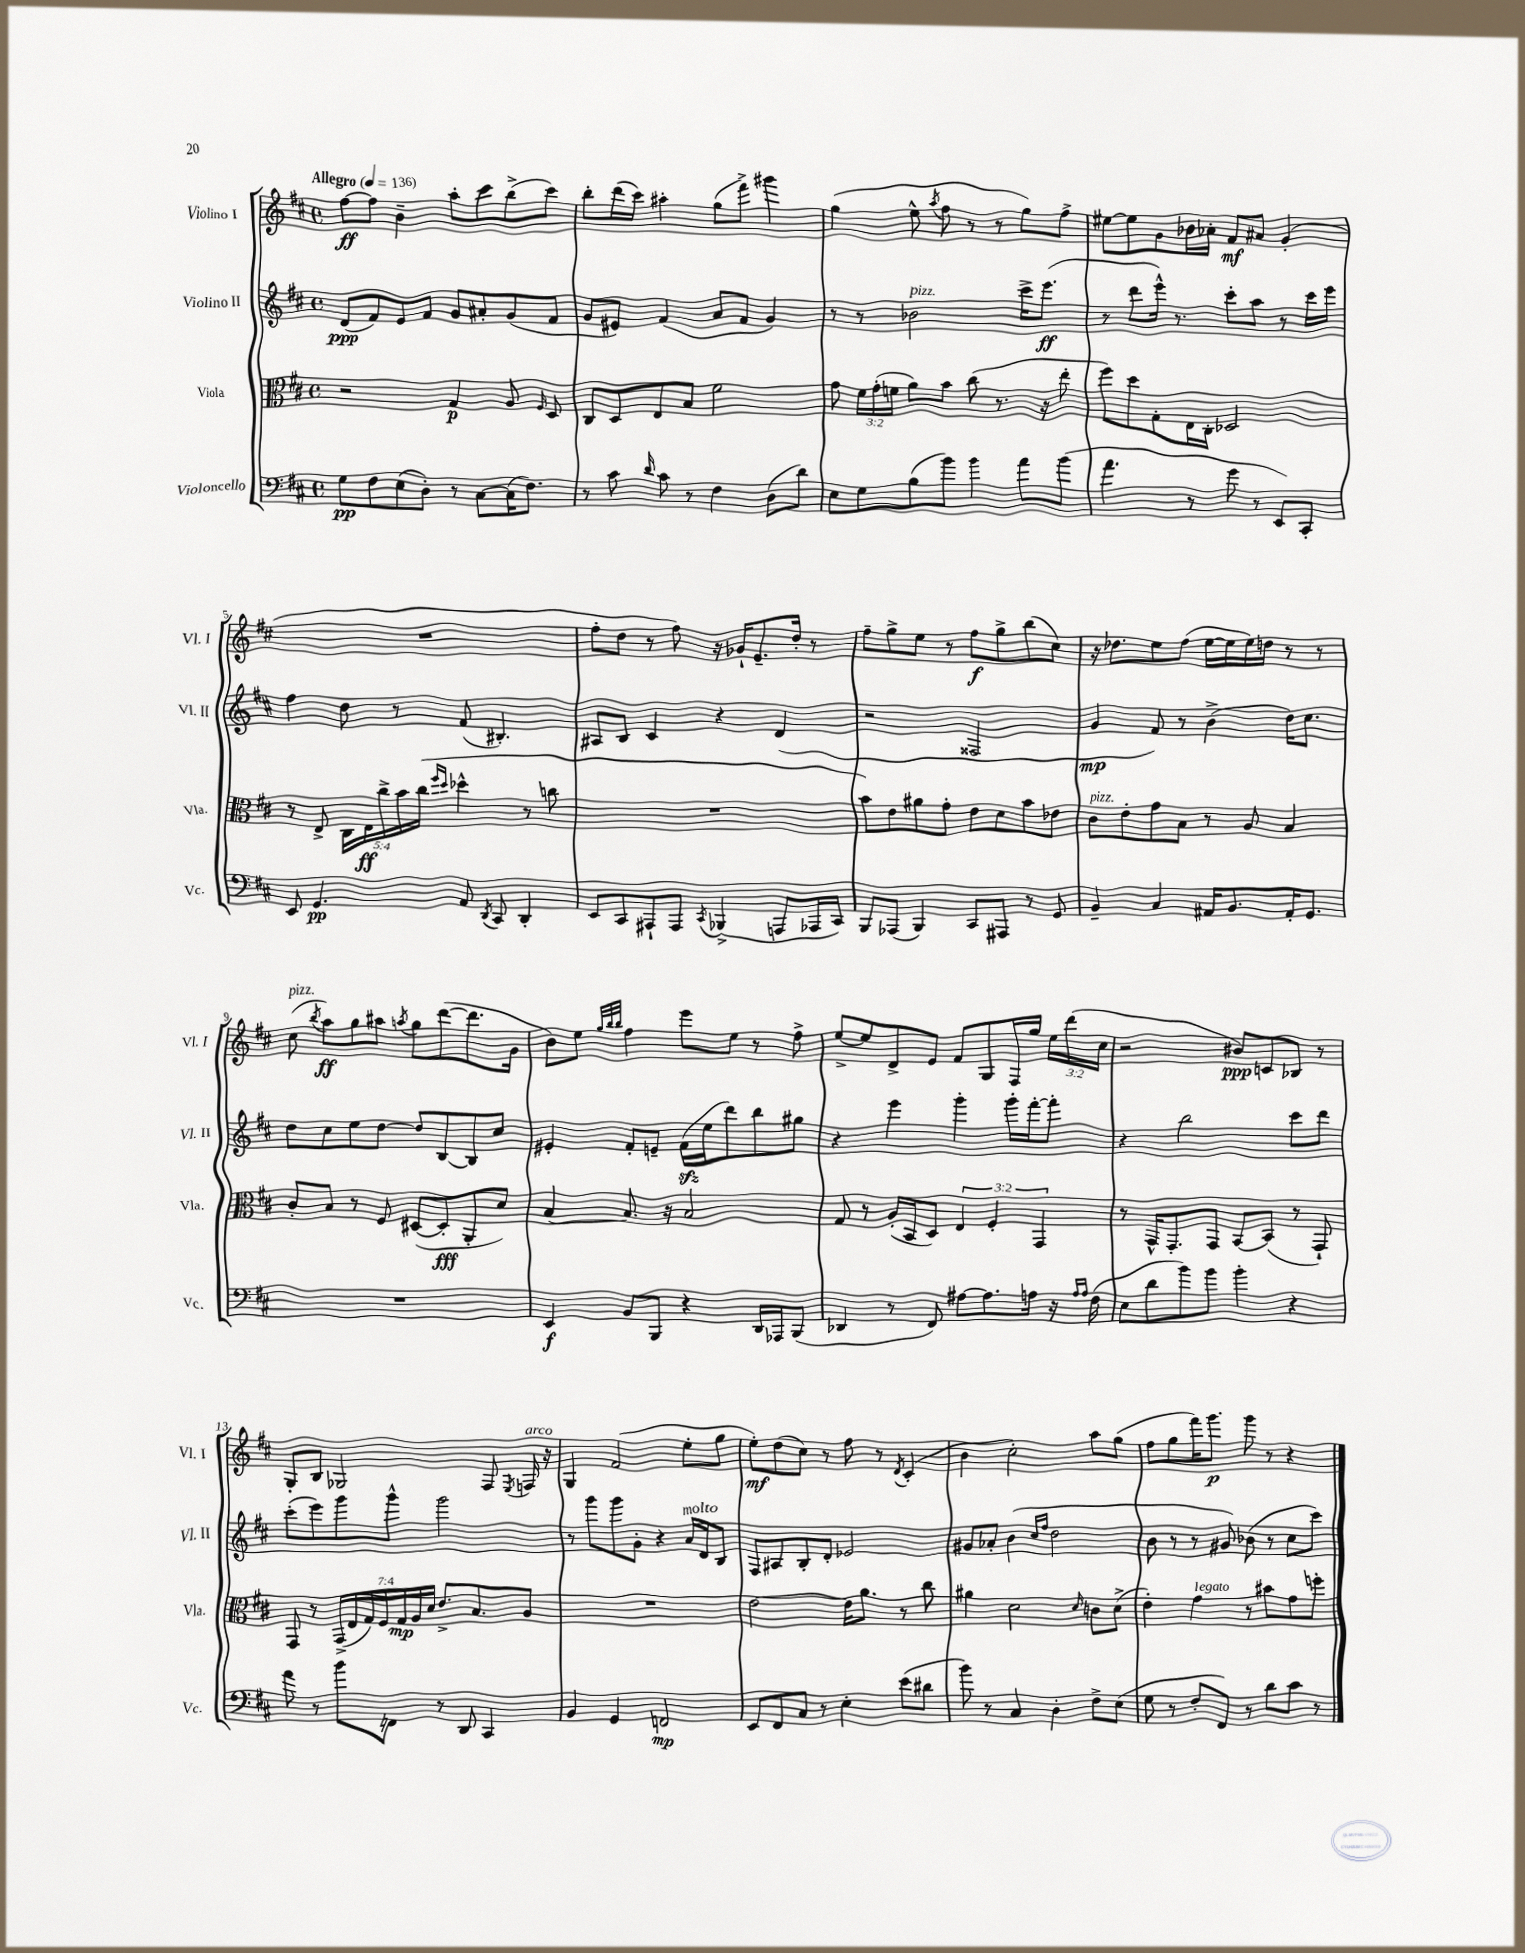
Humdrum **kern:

**kern	**dynam	**kern	**dynam	**kern	**dynam	**kern	**dynam
*part4	*part4	*part3	*part3	*part2	*part2	*part1	*part1
*staff4	*staff4	*staff3	*staff3	*staff2	*staff2	*staff1	*staff1
*I"Violoncello	*	*I"Viola	*	*I"Violino II	*	*I"Violino I	*
*I'Vc.	*	*I'Vla.	*	*I'Vl. II	*	*I'Vl. I	*
*clefF4	*	*clefC3	*	*clefG2	*	*clefG2	*
*k[f#c#]	*	*k[f#c#]	*	*k[f#c#]	*	*k[f#c#]	*
*M4/4	*	*M4/4	*	*M4/4	*	*M4/4	*
*met(c)	*	*met(c)	*	*met(c)	*	*met(c)	*
*MM136	*	*MM136	*	*MM136	*	*MM136	*
=1	=1	=1	=1	=1	=1	=1	=1
!	!	!	!	!	!	!LO:TX:a:B:t=Allegro	!
8G\L	pp	2r	.	(8d/L	ppp	[8ff#\L	ff
8F#\	.	.	.	8f#/)	.	8ff#\J]	.
(8E\	.	.	.	8e/	.	4b~\	.
8D'\J)	.	.	.	8f#/J	.	.	.
8r	.	4G/	p	8g/L	.	8aa'\L	.
[8C#\L	.	.	.	8a#X'/	.	8ccc#\	.
(16C#\K]	.	8A/	.	(8g/	.	(8bb^\	.
8.F#\J)	.	.	.	.	.	.	.
.	.	16qqF#/	.	.	.	.	.
.	.	8D/	.	8f#/J	.	8ccc#\J)	.
=2	=2	=2	=2	=2	=2	=2	=2
8r	.	8C#/L	.	8g/L	.	8bb'\L	.
8c#\	.	8D/	.	8e#X/J)	.	(16ddd\L	.
.	.	.	.	.	.	16ccc#\JJ)	.
16qqd/	.	.	.	.	.	.	.
8c#\	.	8E/	.	(4f#/	.	4aa#X'\	.
8r	.	8B/J	.	.	.	.	.
4F#\	.	2f#\	.	8a/L	.	(8gg\L	.
.	.	.	.	8f#/J	.	8fff#^\J)	.
(8D\L	.	.	.	4g/)	.	4ggg#X\	.
8d\J)	.	.	.	.	.	.	.
=3	=3	=3	=3	=3	=3	=3	=3
8E\L	.	8g\	.	8r	.	(4gg\	.
8G\	.	24f#\LL	.	8r	.	.	.
.	.	(24g'\	.	.	.	.	.
.	.	24fn\JJ	.	.	.	.	.
!	!	!	!	!LO:TX:a:i:t=pizz.	!	!	!
(8B\	.	8a\L)	.	2b-X\	.	8ee^^\	.
.	.	.	.	.	.	8qaa/	.
8b\J)	.	8b\J	.	.	.	8ff#\	.
4b\	.	(8cc#\	.	.	.	8r	.
.	.	8.r	.	.	.	8r	.
8a\L	.	.	.	16ccc#^\KL	.	8gg\L)	.
.	.	16r	.	(8.eee\J	ff	.	.
(8b\J	.	8ee'\	.	.	.	8ff#^\J	.
=4	=4	=4	=4	=4	=4	=4	=4
4.a\	.	8ff#\L)	.	8r	.	[8ee#X\L	.
.	.	8dd\	.	8ddd\L	.	8ee#\]	.
.	.	8G'\	.	16eee^^\Jk)	.	8g\	.
.	.	.	.	8.r	.	.	.
8r	.	16E\L	.	.	.	16b-X\L	.
.	.	16C#'\JJ	.	.	.	16a-X'\JJ	.
8g\	.	2D-X/	.	8ccc#'\L	.	8f#/L	mf
8r	.	.	.	8aa\J	.	8a#X/J	.
8EE/L)	.	.	.	8r	.	(4g'/	.
8CC#'/J	.	.	.	16ccc#\LL	.	.	.
.	.	.	.	16eee\JJ	.	.	.
!!LO:LB:g=z
=5	=5	=5	=5	=5	=5	=5	=5
8EE/	.	8r	.	4ff#\	.	1r	.
4.GG/	pp	8E^/	.	.	.	.	.
.	.	20C#\LL	.	8dd\	.	.	.
.	.	20E\	ff	.	.	.	.
.	.	20cc#^\	.	.	.	.	.
.	.	.	.	8r	.	.	.
.	.	20b\	.	.	.	.	.
.	.	(20cc#\JJ	.	.	.	.	.
.	.	16qqff#/LL	.	.	.	.	.
.	.	16qqdd/JJ	.	.	.	.	.
8AA/	.	4dd-X^^\	.	(8f#/	.	.	.
8qDD/	.	.	.	.	.	.	.
8CC#/	.	.	.	4.B#X'/)	.	.	.
4DD'/	.	8r	.	.	.	.	.
.	.	8ccn\	.	.	.	.	.
=6	=6	=6	=6	=6	=6	=6	=6
8EE/L	.	1r	.	8A#X/L	.	8ff#'\L	.
8CC#/	.	.	.	8B/J	.	8dd\J	.
8AAA#X`/	.	.	.	4c#/	.	8r	.
8AAA#/J	.	.	.	.	.	8ff#\)	.
8qCC#/	.	.	.	.	.	.	.
(4BBB-X^/	.	.	.	4r	.	16r	.
.	.	.	.	.	.	16g-X`/KL	.
.	.	.	.	.	.	8.e~/	.
8AAAn/L	.	.	.	(4d/	.	.	.
.	.	.	.	.	.	16dd'/Jk	.
16AAA-X/L	.	.	.	.	.	8r	.
16CC#/JJ)	.	.	.	.	.	.	.
=7	=7	=7	=7	=7	=7	=7	=7
8BBB/L	.	8b\L)	.	2r	.	8ff#~\L	.
(8AAA-X/J	.	8e\	.	.	.	8gg^\	.
4BBB/)	.	8a#X\	.	.	.	8ee\J	.
.	.	8g'\J	.	.	.	8r	.
8CC#/L	.	8e\L	.	2F##X/	.	8ff#\L	f
8AAA#X/J	.	8d\	.	.	.	8gg^\	.
8r	.	8b\	.	.	.	(8bb\	.
8GG/	.	8e-X\J	.	.	.	8cc#\J)	.
=8	=8	=8	=8	=8	=8	=8	=8
!	!	!LO:TX:a:i:t=pizz.	!	!	!	!	!
4BB~/	.	8c#\L	.	4g/	mp	16r	.
.	.	.	.	.	.	8.dd-X\L	.
.	.	8e'\	.	.	.	.	.
4C#/	.	8g\	.	8f#/)	.	8ee\	.
.	.	8B\J	.	8r	.	(8ff#\J	.
16AA#X/KL	.	8r	.	(4b^\	.	[16ee\LL	.
8.BB/	.	.	.	.	.	16ee\]	.
.	.	8A/	.	.	.	16ee\)	.
.	.	.	.	.	.	16ddn\JJ	.
16AA#'/K	.	4B/	.	16dd\KL)	.	8r	.
8.GG/J	.	.	.	8.cc#\J	.	.	.
.	.	.	.	.	.	8r	.
!!LO:LB:g=z
=9	=9	=9	=9	=9	=9	=9	=9
!	!	!	!	!	!	!LO:TX:a:i:t=pizz.	!
1r	.	8c#'/L	.	8dd\L	.	(8cc#\	.
.	.	.	.	.	.	8qbb/	.
.	.	8B/J	.	8cc#\	.	8aa\L)	ff
.	.	8r	.	8ee\	.	8gg\	.
.	.	8F#/	.	[8dd\J	.	8aa#X\J	.
.	.	.	.	.	.	8qaan/	.
.	.	([8D#X/L	.	8dd/L]	.	8gg\L	.
.	.	8D#'/]	fff	[8B/	.	([8ddd\	.
.	.	8AA'/	.	8B/]	.	8.ddd\]	.
.	.	8d/J)	.	8cc#/J	.	.	.
.	.	.	.	.	.	16g\Jk	.
=10	=10	=10	=10	=10	=10	=10	=10
4EE/	f	[4B/	.	4e#X'/	.	8b\L)	.
.	.	.	.	.	.	8ee\J	.
.	.	.	.	.	.	32qqgg/LLL	.
.	.	.	.	.	.	32qqbb/	.
.	.	.	.	.	.	32qqbb/JJJ	.
8BB/L	.	8.B/]	.	8f#'/L	.	4ff#\	.
8BBB/J	.	.	.	8en~/J	.	.	.
.	.	16r	.	.	.	.	.
4r	.	2B/	.	(16f#zz\LL	.	8eee\L	.
.	.	.	.	16ee\J	.	.	.
.	.	.	.	8ddd\)	.	8ee\J	.
16DD/LL	.	.	.	8bb\	.	8r	.
16AAA-X/J	.	.	.	.	.	.	.
(8BBB/J	.	.	.	8gg#X\J	.	8ff#^\	.
=11	=11	=11	=11	=11	=11	=11	=11
4DD-X/	.	8G/	.	4r	.	[8ee^/L	.
.	.	8r	.	.	.	8ee/]	.
8r	.	(16A'/LL	.	4eee\	.	8d^/	.
.	.	16BB/J	.	.	.	.	.
8FF#/)	.	8D/J)	.	.	.	8e/J	.
[8A#X\L	.	6E/	.	4ggg'\	.	8f#/L	.
8.A#\]	.	.	.	.	.	8G/	.
.	.	6F#'/	.	.	.	.	.
.	.	.	.	16ggg'\LL	.	16F#/L	.
16An\Jk	.	.	.	[16fff#'\J	.	16gg/JJ	.
.	.	6GG/	.	.	.	.	.
16r	.	.	.	8fff#'\J]	.	24ee\LL	.
.	.	.	.	.	.	(24ddd\	.
16qqA/LL	.	.	.	.	.	.	.
16qqA/JJ	.	.	.	.	.	.	.
(16F#\	.	.	.	.	.	.	.
.	.	.	.	.	.	24cc#\JJ	.
=12	=12	=12	=12	=12	=12	=12	=12
8E\L	.	8r	.	4r	.	2r	.
8d\	.	16GG^^/KL	.	.	.	.	.
.	.	8.GG'/	.	.	.	.	.
8b\)	.	.	.	2bb\	.	.	.
8b\J	.	8GG/J	.	.	.	.	.
4b'\	.	[8BB/L	.	.	.	8b#X/L)	ppp
.	.	(8BB/J]	.	.	.	8cn/	.
4r	.	8r	.	8ccc#\L	.	8B-X/J	.
.	.	8GG`/)	.	8ddd\J	.	8r	.
!!LO:LB:g=z
=13	=13	=13	=13	=13	=13	=13	=13
8a\	.	8GG/	.	(8ccc#'\L	.	8G'/L	.
8r	.	8r	.	8eee\)	.	8B/J	.
8b\L	.	(28GG^/LL	.	8ggg\	.	2G-X/	.
.	.	28E/	.	.	.	.	.
.	.	28G/)	.	.	.	.	.
.	.	28F#/	.	.	.	.	.
8FFn\J	.	.	.	8ggg^^\J	.	.	.
.	.	28G/	mp	.	.	.	.
.	.	28A/	.	.	.	.	.
.	.	28d/JJ	.	.	.	.	.
8r	.	8.e^/L	.	2ggg\	.	.	.
8DD/	.	.	.	.	.	.	.
.	.	8.B/	.	.	.	.	.
4CC#/	.	.	.	.	.	8F#/	.
.	.	.	.	.	.	8qE/	.
!	!	!	!	!	!	!LO:TX:a:i:t=arco	!
.	.	8A/J	.	.	.	16Fn/	.
.	.	.	.	.	.	16r	.
=14	=14	=14	=14	=14	=14	=14	=14
4BB/	.	1r	.	8r	.	4G/	.
.	.	.	.	8ggg\L	.	.	.
4GG/	.	.	.	8ggg\	.	(2f#/	.
.	.	.	.	8g'\J	.	.	.
2FFn/	mp	.	.	4r	.	.	.
!	!	!	!	!LO:TX:a:i:t=molto	!	!	!
.	.	.	.	16a/LL	.	8ee'\L	.
.	.	.	.	16d/J	.	.	.
.	.	.	.	8B/J	.	8gg\J	.
=15	=15	=15	=15	=15	=15	=15	=15
8EE/L	.	[2e\	.	8F#/L	.	8ee'\L)	mf
8FF#/	.	.	.	8A#X/	.	(8dd\	.
8C#/J	.	.	.	8B'/	.	8cc#\J)	.
8r	.	.	.	8d'/J	.	8r	.
4E'\	.	16e\KL]	.	2e-X/	.	8ff#\	.
.	.	8.a\J	.	.	.	.	.
.	.	.	.	.	.	8r	.
.	.	.	.	.	.	8qd/	.
(8e\L	.	8r	.	.	.	(4c#'/	.
8d#X\J	.	8cc#\	.	.	.	.	.
=16	=16	=16	=16	=16	=16	=16	=16
8b\)	.	4a#X\	.	8g#X/L	.	4b\	.
8r	.	.	.	8a-X'/J	.	.	.
4C#/	.	2d\	.	(4b\	.	2cc#'\)	.
.	.	.	.	16qqcc#/LL	.	.	.
.	.	.	.	16qqff#/JJ	.	.	.
4D'\	.	.	.	2dd\	.	.	.
.	.	16qqd/	.	.	.	.	.
8F#^\L	.	8cn\L	.	.	.	8aa\L	.
(8E\J	.	(8d^\J	.	.	.	(8gg\J	.
=17	=17	=17	=17	=17	=17	=17	=17
8G\	.	4e'\)	.	8b\	.	8ff#\L	.
8r	.	.	.	8r	.	8gg\	.
!	!	!LO:TX:a:i:t=legato	!	!	!	!	!
8F#'/L	.	4g\	.	8r	.	16fff#\K)	.
.	.	.	.	.	.	8.ggg\J	p
8FF#/J)	.	.	.	8g#X/)	.	.	.
8r	.	8r	.	(8b-X\	.	8ggg\	.
8d\L	.	8b#X\L	.	8r	.	8r	.
8c#\J	.	8g\	.	8cc#\L	.	4r	.
8r	.	8ffn'\J	.	8ccc#\J)	.	.	.
==	==	==	==	==	==	==	==
*-	*-	*-	*-	*-	*-	*-	*-
